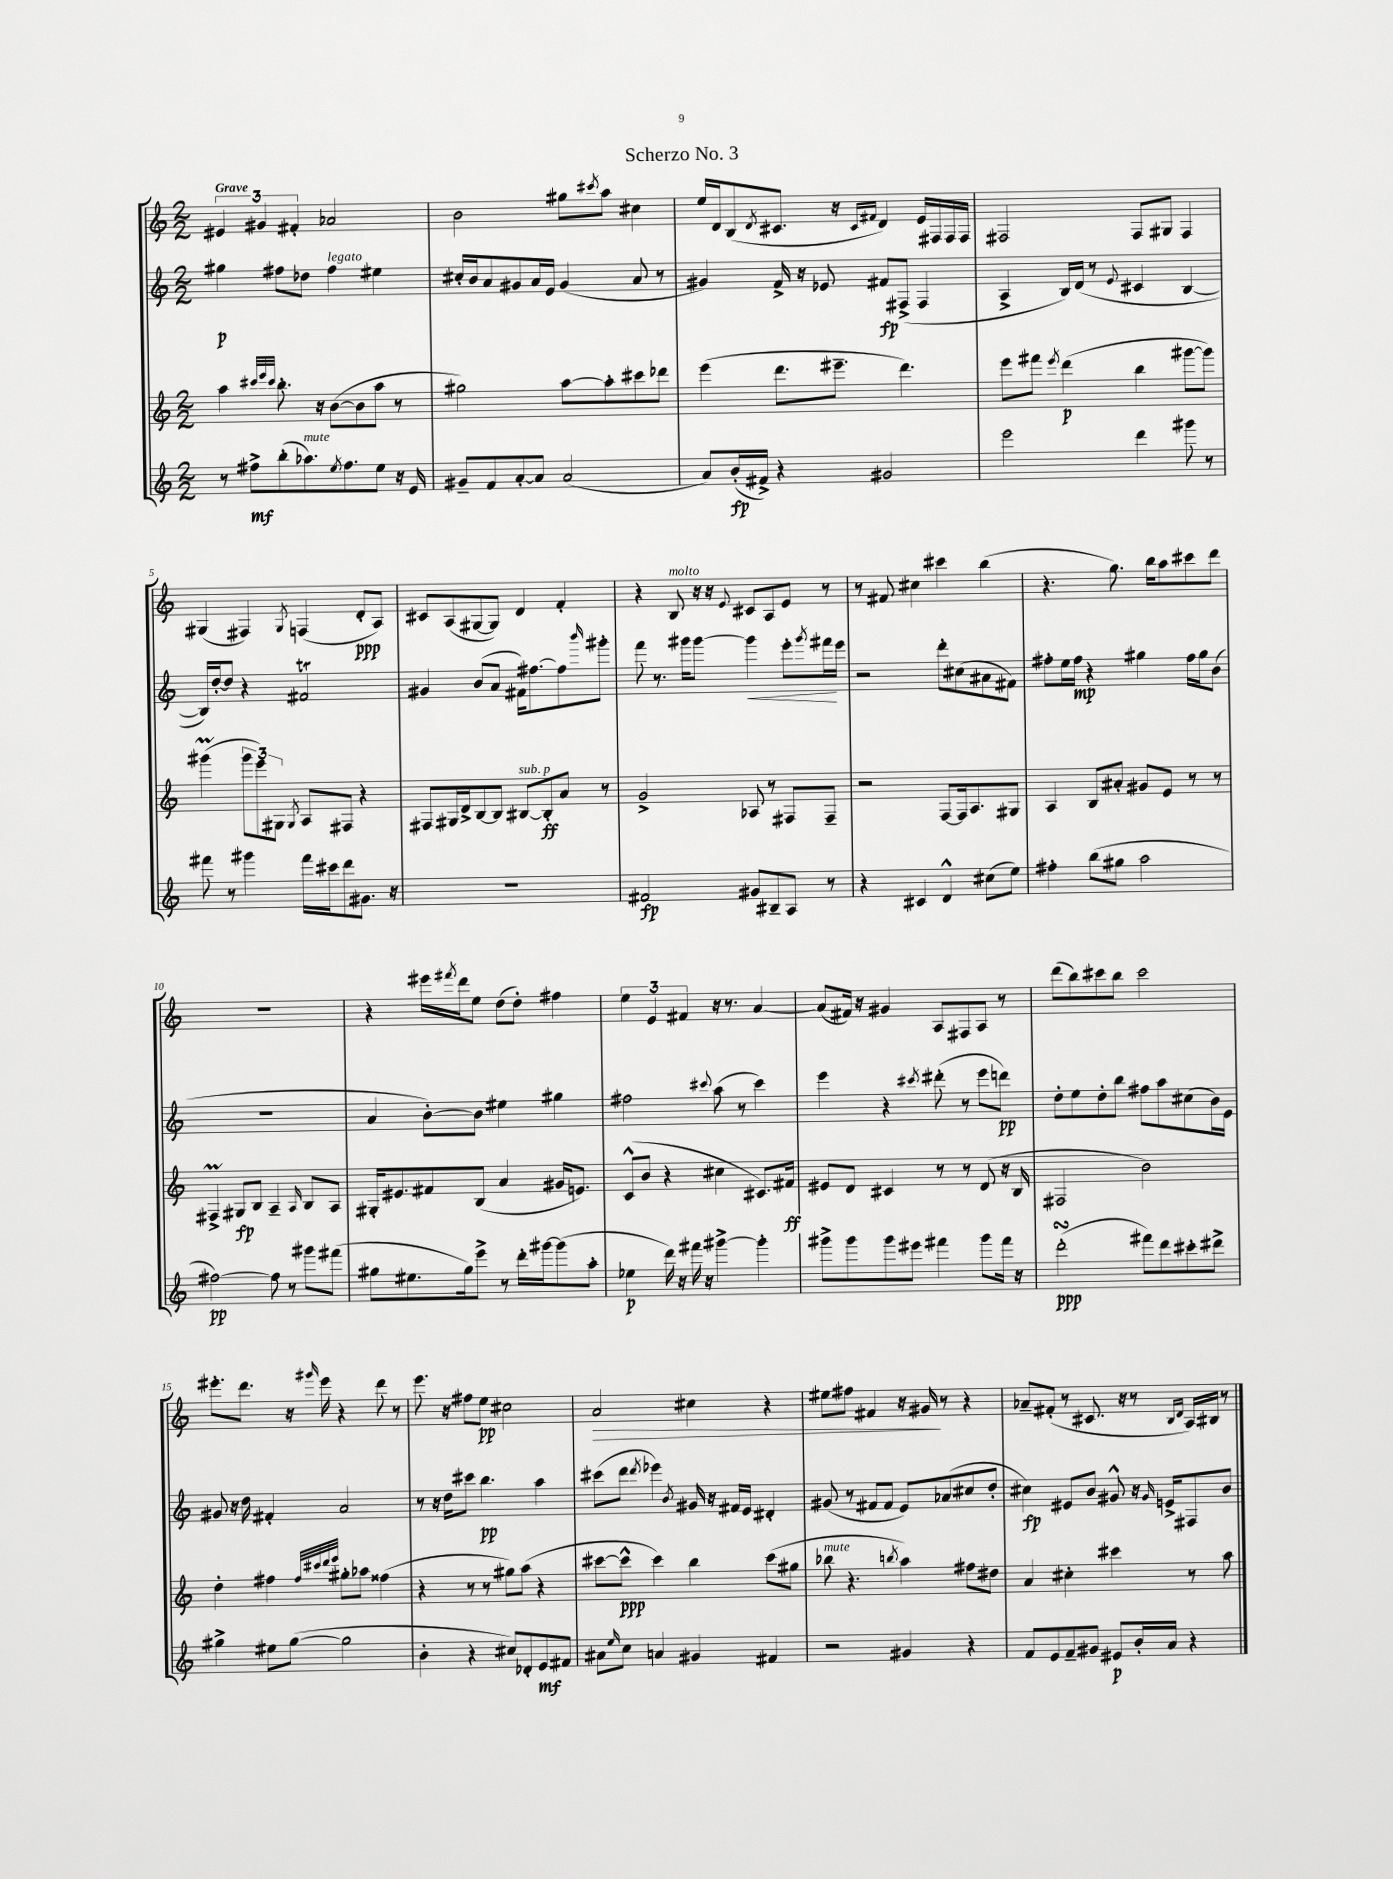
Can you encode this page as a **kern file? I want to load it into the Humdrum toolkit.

**kern	**kern	**kern	**kern
*staff4	*staff3	*staff2	*staff1
*clefG2	*clefG2	*clefG2	*clefG2
*k[]	*k[]	*k[]	*k[]
*M2/2	*M2/2	*M2/2	*M2/2
8r	4aa\	4gg#\	6e#/
8ff#^\L	.	.	.
.	.	.	6g#/
.	32qqccc#/LLL	.	.
.	32qqeee/	.	.
.	32qqccc#/JJJ	.	.
(8bb'\	8.bb'\	8ff#\L	.
.	.	.	6f#'/
8.aa-\)	.	8dd-\J	.
.	16r	.	.
.	([8b\L	4ff#\	2a-/
8qee/	.	.	.
8.ff#\	.	.	.
.	8b\]	.	.
8ee\J	8aa\J	4ee#\	.
16r	8r	.	.
16e/	.	.	.
=	=	=	=
8g#~/L	2gg#\)	16cc#'/LL	2b\
.	.	16b/J	.
8f/	.	8a/	.
[8a'/	.	8g#/	.
8a/]J	.	16a/L	.
.	.	16e/JJ	.
(2a/	[8aa\L	(4g#/	8gg#\L
.	.	.	8qccc#/
.	8aa'\]	.	8aa\J
.	8ccc#\	8a/	4cc#\
.	8ddd-\J	8r	.
=	=	=	=
8a/L)	(4eee\	4g#/)	16ee/LL
.	.	.	16d/J
(16b'/L	.	.	(8B/
16f#^/JJ)	.	.	.
.	.	.	8qd/
4r	8.ddd\L	16f^/	8.c#/J
.	.	16r	.
.	.	8e-/	.
.	8.eee#~\J	.	16r
.	.	.	16qqc#/LL
.	.	.	16qqf#/JJ
2g#/	.	8f#/L	4d/)
.	4.ddd\)	(8F#^/J	.
.	.	4F#/	16e/LL
.	.	.	16F#/
.	.	.	16F#/
.	.	.	16F#/JJ
=	=	=	=
2eee\	8eee\L	4A^/	2F#/
.	8fff#\J	.	.
.	8qeee/	.	.
.	(4ddd\	16B/LL)	.
.	.	(16d/JJ	.
.	.	8r	.
.	.	8qqe/	.
4ddd\	4bb\	4c#/	8F#/L
.	.	.	8G#/J
8ggg#\	[8ggg#\L	[4B/	4F#/
8r	8ggg#\]J)	.	.
=	=	=	=
8fff#\	(4ggg#\	16B/]LL)	(4G#/
.	.	[16dd'/J	.
8r	.	8dd/]J	.
4ggg#\	12ggg#\L	4r	4F#/)
.	12eee\)	.	.
.	12G#\J	.	.
.	8qG#/	.	8qG#/
16fff#\LL	8A/L	2f#/	(4F/
16ccc#\J	.	.	.
8ddd\	8F#/J	.	.
8.g#\J	4r	.	8d'/L
.	.	.	8A/J)
16r	.	.	.
=	=	=	=
1r	8F#/L	4g#/	8c#/L
.	16G#/L	.	(8A/
.	16d^/J	.	.
.	[8B/	(8b/L	[8G#/
.	8B/]J	8a/J	8G#/]J)
.	[8B#/L	16f#\LK)	4d/
.	.	[8.ff#\	.
.	8B#'/]	.	.
.	8a/J	8ff#\]	4f'/
.	.	16qqbbb/	.
.	8r	8ggg#'\J	.
=	=	=	=
2f#/	2g^/	8fff\	4r
.	.	8.r	.
.	.	.	8B/
.	.	16ggg#\LK	.
.	.	[8ggg#\J	16r
.	.	.	16r
.	.	.	8qqe/
8g#/L	8A-/	4ggg#\]	8c#/L
8B#~/	8r	.	8A/
8A/J	8F#/L	8eee'\L	8e/J
.	.	8qggg#/	.
8r	8F#~/J	16fff#\L	8r
.	.	16eee\JJ	.
=	=	=	=
4r	2r	2r	8r
.	.	.	8f#/
4c#/	.	.	4cc#\
4d^^/	[8F/L	8ddd'\L	4ccc#\
.	16F/]k	(8cc#\	.
.	8.A/	.	.
(8cc#\L	.	8a#\	(4bb\
8ee\J)	8G#/J	8f#\J)	.
=	=	=	=
4ff#'\	4A/	8ff#'\L	4.r
.	.	16ee\L	.
.	.	16ff#\JJ	.
(8bb\L	8B/L	4r	.
8gg#\J	8a#'/J	.	8.gg\)
2aa\	8g#/L	4gg#\	.
.	.	.	16bb\LK
.	8e/J	.	8aa\
.	8r	16ff#\LL	8ccc#\
.	.	16gg#\J	.
.	8r	(8b\J	8ddd\J
=	=	=	=
[2ff#\)	4F#^/	1r	1r
.	8G#/L	.	.
.	8B/J	.	.
8ff#\]	4A~/	.	.
8r	.	.	.
.	16qqA/	.	.
8ggg#\L	8B/L	.	.
(8fff#\J	8A/J	.	.
=	=	=	=
8gg#\L	16G#'/LK	4a/	4r
.	8.e#/	.	.
8.ee#\	.	.	.
.	8f#/	[8b'\L)	16eee#\LL
.	.	.	8qfff#/
16gg#\k)	.	.	16ddd\J
8eee^\J	(8B/J	8b\]J	8ee\J
8r	4a/	4ee#\	(8dd\L
16ddd'\LL	.	.	8dd'\J)
[16ggg#\J	.	.	.
(8ggg#\]	16g#/LK	4gg#\	4ff#\
.	8.e/J)	.	.
8aa'\J	.	.	.
=	=	=	=
4ee-\	(8c^^/L	2ff#\	6ee\
.	8b/J	.	.
.	.	.	6e/
16ddd\)	4r	.	.
16r	.	.	.
.	.	.	6f#/
16fff#\	.	.	.
16r	.	.	.
.	.	8qqccc#/	.
[4ggg#^\	4cc#\	(8aa\	16r
.	.	.	8.r
.	.	8r	.
4ggg#'\]	8.c#/L)	4ccc#\)	[4a/
.	16f#/Jk	.	.
=	=	=	=
8ggg#^\L	8e#/L	4eee\	(8a/]L
8ggg#\	8d/J	.	16f#/Jk)
.	.	.	16r
8ggg#\	4c#/	4r	4g#/
8eee#\J	.	.	.
.	.	8qccc#/	.
4fff#\	8r	(8ddd#'\	8A/L
.	8r	8r	8F#/
8ggg#\L	(8d/	8eee\L	8A/J
16fff#\Jk	16r	8ddd\J)	8r
16r	16B/	.	.
=	=	=	=
(2ddd'\	2F#/	8dd'\L	(8ddd\L
.	.	8ee\	8bb\)
.	.	8dd'\	8ccc#\
.	.	8bb\J	8bb\J
8fff#\L)	2b\)	8ff#\L	2ccc#\
8ddd\	.	8aa\	.
8ccc#'\	.	(8cc#\	.
8ddd#^\J	.	16b\L)	.
.	.	16e\JJ	.
=	=	=	=
4gg#^\	4dd'\	8g#/	8.eee#'\L
.	.	16r	.
.	.	16dd\	8.ddd\J
8ee#\L	4ff#\	4f#'/	.
([8gg#\J	.	.	16r
.	.	.	16qqggg#/
.	.	.	16eee#\
.	32qqff#/LLL	.	.
.	32qqccc#/	.	.
.	32qqddd/	.	.
.	32qqeee/JJJ	.	.
2gg#\]	8gg#'\L	2a/	4r
.	8aa-\J	.	.
.	(4ff##\	.	8ddd\
.	.	.	8r
=	=	=	=
4b'\	4r	8r	8.eee\
.	.	16r	.
.	.	16dd\LK	16r
4r	8r	8ccc#\J	8ff#\L
.	8r	4.bb\	8ee\J
8cc#/L)	8gg#\L)	.	2cc#\
8d-'/	(8aa\J	.	.
8e/	4r	4aa\	.
8f#/J	.	.	.
=	=	=	=
8a#\L	[8ccc#\L	(8ccc#\L	2a/
16qqee/	.	.	.
8cc\J	8ccc#^^\]J	8ddd\J	.
.	.	8qddd/	.
4a/	4ccc#\)	4eee-\)	.
.	.	8qb/	.
4g#/	4bb\	16g#/	4cc#\
.	.	16r	.
.	.	16f#/LL	.
.	.	16e/JJ	.
4f#/	(8ccc#\L	4d#'/	4r
.	8gg#\J	.	.
=	=	=	=
2r	8bb-\	(8g#/	8ee#\L
.	4.r	8r	8ff#\J
.	.	8f#/L	4f#/
.	.	8f#/J	.
.	8qbb/	.	.
4g#/	4aa\)	8e/L)	16r
.	.	.	16g#/
.	.	(8a-/	8r
4r	8ff#\L	8cc#/	4r
.	8dd#\J	8dd'/J	.
=	=	=	=
8f/L	4a/	4cc#\)	8a-~/L
8e/	.	.	(8f#'/J
8f~/	4cc#'\	8e#/L	8r
8g#/J	.	8b/J	8.c#/
8e#/L	4ccc#\	8g#^^/	.
.	.	.	16r
16b'/L	.	16r	8r
.	.	16qqg#/	.
16a/JJ	.	16e^/LK	.
.	.	.	16qqB/LL
.	.	.	16qqd/JJ
4r	8r	8F#/	16A/LL)
.	.	.	16B#/JJ
.	8aa\	8b/J	8r
==	==	==	==
*-	*-	*-	*-
